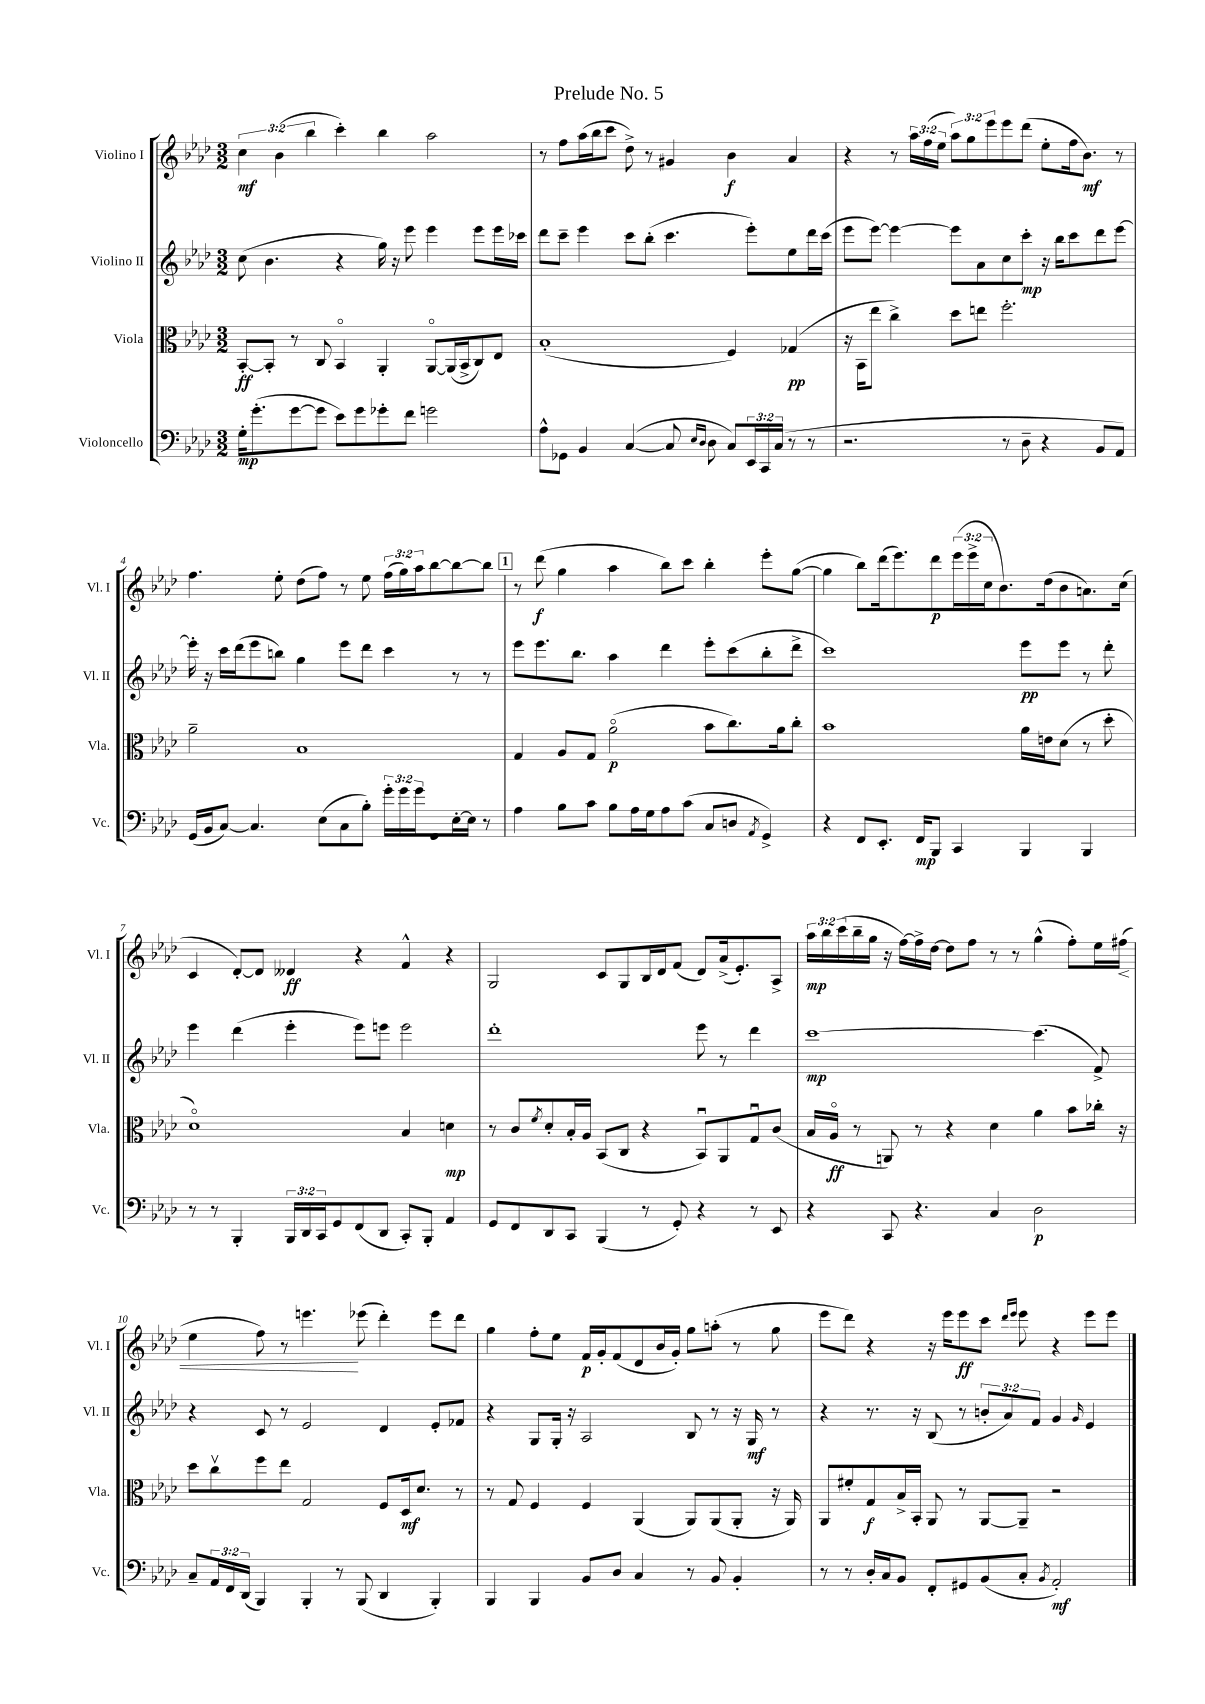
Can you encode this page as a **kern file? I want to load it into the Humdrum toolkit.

**kern	**kern	**kern	**kern
*staff4	*staff3	*staff2	*staff1
*clefF4	*clefC3	*clefG2	*clefG2
*k[b-e-a-d-]	*k[b-e-a-d-]	*k[b-e-a-d-]	*k[b-e-a-d-]
*M3/2	*M3/2	*M3/2	*M3/2
16G'	[8BB-'	(8cc	6cc
(8.g'	.	.	.
.	8BB-']	4.b-	.
.	.	.	(6b-
[8g	8r	.	.
.	.	.	6bb-
8g]	8C	.	.
8e-)	4BB-o	4r	4ccc')
8g	.	.	.
8g-'	4AA-'	16gg)	4bb-
.	.	16r	.
8f	.	8eee-	.
2g	[8AA-o	4eee-	2aa-
.	(16AA-]	.	.
.	16BB-^	.	.
.	8C)	8eee-	.
.	8E-	16eee-	.
.	.	16ccc-	.
=	=	=	=
8A-^^	(1B-'	8ddd-	8r
8GG-	.	8ccc~	8ff
4BB-	.	4eee-	(16aa-
.	.	.	16bb-
.	.	.	8ccc
([4C	.	8ccc	8dd-^)
.	.	(8bb-'	8r
8C]	.	4.ccc	4g#
16qqE-	.	.	.
16qqD-	.	.	.
8D-	.	.	.
8C)	4F)	.	4b-
24EE-	.	8eee-')	.
24CC	.	.	.
(24C	.	.	.
8r	(4G-	8ee-	4a-
8r	.	16ddd-	.
.	.	(16ccc	.
=	=	=	=
2.r	16r	8eee-	4r
.	16BB-	.	.
.	8ee-	[8eee-)	.
.	4cc^)	4eee-_	8r
.	.	.	24aa-
.	.	.	(24ff
.	.	.	24ee-
.	8dd-	8eee-]	12aa-)
.	.	.	12gg
.	8ee	8a-	.
.	.	.	12eee-
8r	2.ff'	8cc	8eee-
8D-~	.	8ccc'	(8ddd-
4r	.	16r	8ee-'
.	.	16bb-	.
.	.	8ccc	16ff
.	.	.	8.b-)
8BB-	.	8ddd-	.
8AA-)	.	[8eee-	8r
=	=	=	=
(16GG	2a-~	16eee-']	4.ff
16BB-	.	16r	.
[8C)	.	16ccc	.
.	.	(16ddd-	.
4.C]	.	8eee-	.
.	.	8bb)	8ee-'
.	1B-	4gg	(8dd-
(8E-	.	.	8ff)
8C	.	8eee-	8r
8B-')	.	8ddd-	8ee-
24g'	.	4ccc	(24ff
24g	.	.	24gg)
24g	.	.	24aa-
8GG	.	.	[8bb-
[16E-'	.	8r	8bb-_
16E-]	.	.	.
8r	.	8r	8bb-]
=	=	=	=
4A-	4G	8eee-	8r
.	.	8.eee-	(8ddd-
8B-	8A-	.	4gg
.	.	8.bb-	.
8c	8G	.	.
8B-	(2a-o	4aa-	4aa-
16A-	.	.	.
16G	.	.	.
8A-	.	4ddd-	8bb-)
(8c	.	.	8ccc
8C	8b-	8eee-'	4bb-'
8D	8.cc)	(8ccc	.
8qAA-	.	.	.
4GG^)	.	8bb-'	8eee-'
.	16a-	.	.
.	8cc'	8ddd-^	([8gg
=	=	=	=
4r	1b-	1ccc)	4gg]
8FF	.	.	8bb-)
8.EE-'	.	.	(16ddd-
.	.	.	8.eee-)
16FF	.	.	.
8BBB-	.	.	8ddd-
4CC	.	.	(24eee-
.	.	.	24eee-^
.	.	.	24cc
.	.	.	8.b-)
4BBB-	16a-	8eee-	.
.	16e	.	(16dd-
.	(8d-	8eee-	8b-
4BBB-	8r	8r	8.a)
.	8dd-'	8ddd-'	.
.	.	.	(16cc
=	=	=	=
8r	1d-o)	4eee-	4c
8r	.	.	.
4BBB-'	.	(4ddd-	[8d-')
.	.	.	8d-]
24BBB-	.	4eee-'	4d--
24DD-	.	.	.
24CC	.	.	.
8GG	.	.	.
(8FF	.	8eee-)	4r
8DD-	.	8eee	.
8CC')	4B-	2eee	4f^^
8BBB-'	.	.	.
4AA-	4d	.	4r
=	=	=	=
8GG	8r	1ddd-'	2G
8FF	8c	.	.
.	8qf	.	.
8DD-	8d-'	.	.
8CC	16B-'	.	.
.	16A-	.	.
(4BBB-	(8BB-	.	8c
.	8C	.	8G
8r	4r	.	16B-
.	.	.	16d-
8GG')	.	.	(8f
4r	8BB-u)	8eee-	8d-)
.	8AA-	8r	(16a-^
.	.	.	8.e-')
8r	8Gu	4ddd-	.
8EE-	(8c	.	8A-^
=	=	=	=
4r	16B-	[1ccc	24aa-
.	.	.	24bb-
.	16A-o	.	.
.	.	.	(24ccc
.	8r	.	16bb-~
.	.	.	16gg
8CC	8AA)	.	16r
.	.	.	[16ff)
4.r	8r	.	16ff^]
.	.	.	[16dd-
.	4r	.	8dd-]
.	.	.	8ff
4C	4d-	.	8r
.	.	.	8r
2D-	4a-	(4.ccc]	(4gg^^
.	8b-	.	8ff')
.	16cc-'	8f^)	16ee-
.	16r	.	(16ff#
=	=	=	=
8C~	8dd-	4r	4ee-
24AA-	8ccv	.	.
24FF	.	.	.
(24DD-	.	.	.
4BBB-)	8ff	8c	8ff)
.	8ee-	8r	8r
4BBB-'	2G	2e-	4.eee
8r	.	.	.
(8BBB-	.	.	(8eee-
4DD-	8F	4d-	4ddd-')
.	16D-	.	.
.	8.d-	.	.
4BBB-')	.	8e-'	8eee-
.	8r	8f-	8ddd-
=	=	=	=
4BBB-	8r	4r	4gg
.	8G	.	.
4BBB-	4F	8G	8ff'
.	.	16G'	8ee-
.	.	16r	.
8BB-	4F	2A-	16f
.	.	.	16g'
8D-	.	.	(8f
4C	(4AA-	.	8d-
.	.	.	16b-
.	.	.	16g')
8r	8AA-)	8B-	8gg
8BB-	(8AA-	8r	(8aa'
4BB-'	8AA-'	16r	8r
.	.	16G	.
.	16r	8r	8gg
.	16AA-)	.	.
=	=	=	=
8r	8AA-	4r	8eee-
8r	8f#'	.	8ddd-)
16D-'	8G	8.r	4r
16C	.	.	.
8BB-	16B-^	.	.
.	16BB-'	16r	.
8FF'	8AA-	(8B-	16r
.	.	.	16eee-
8GG#	8r	8r	8eee-
(8BB-	[8AA-	12b'	8ccc
.	.	12a-)	.
.	.	.	16qqddd-
.	.	.	16qqeee-
8C'	8AA-~]	.	8eee-
.	.	12f	.
8qBB-	.	.	.
2AA-')	2r	4g	4r
.	.	16qqg	.
.	.	4e-	8eee-
.	.	.	8eee-
==	==	==	==
*-	*-	*-	*-
